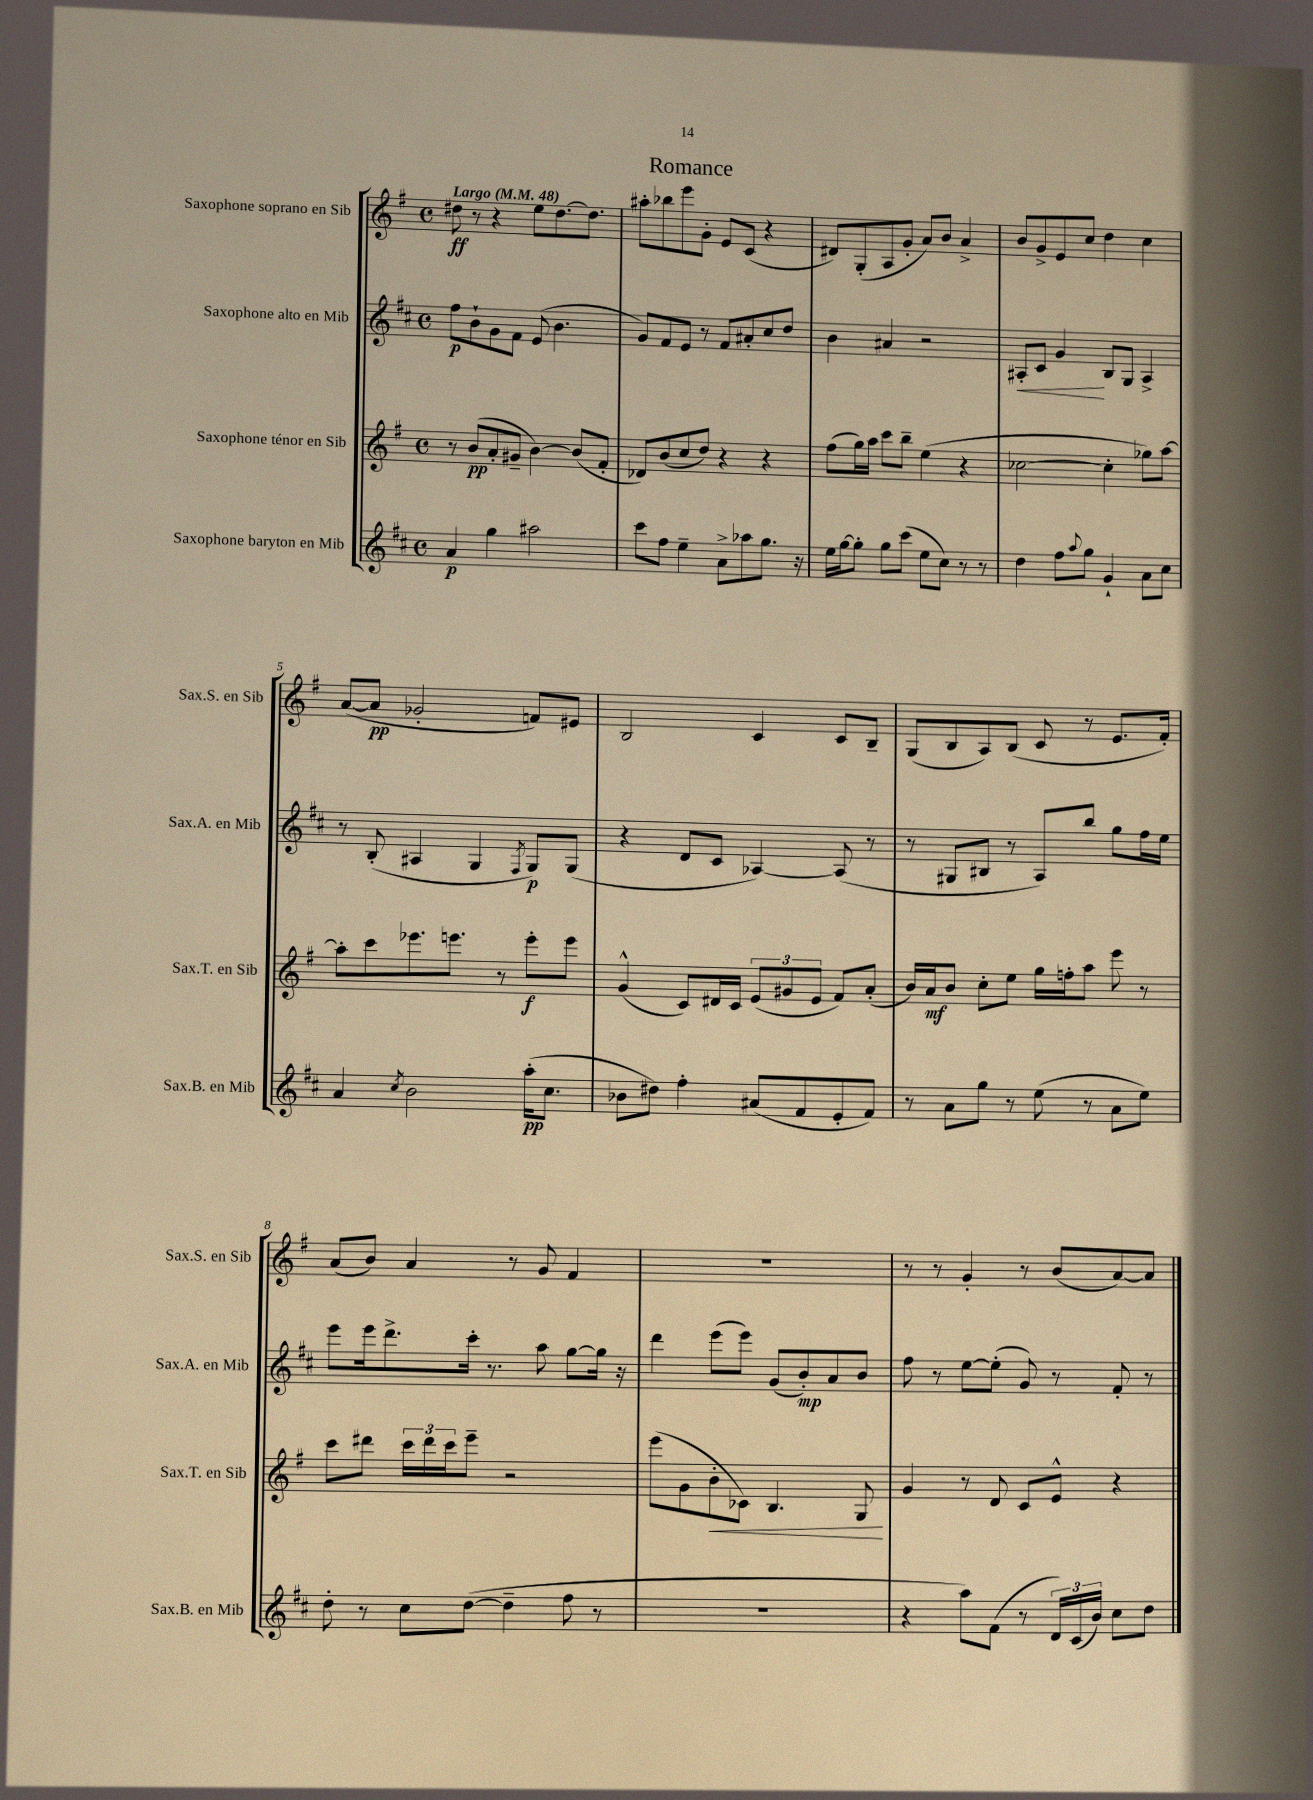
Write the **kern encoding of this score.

**kern	**dynam	**kern	**dynam	**kern	**dynam	**kern	**dynam
*part4	*part4	*part3	*part3	*part2	*part2	*part1	*part1
*staff4	*staff4	*staff3	*staff3	*staff2	*staff2	*staff1	*staff1
*I"Saxophone baryton en Mib	*	*I"Saxophone ténor en Sib	*	*I"Saxophone alto en Mib	*	*I"Saxophone soprano en Sib	*
*I'Sax.B. en Mib	*	*I'Sax.T. en Sib	*	*I'Sax.A. en Mib	*	*I'Sax.S. en Sib	*
*clefG2	*	*clefG2	*	*clefG2	*	*clefG2	*
*k[f#c#]	*	*k[f#]	*	*k[f#c#]	*	*k[f#]	*
*M4/4	*	*M4/4	*	*M4/4	*	*M4/4	*
*met(c)	*	*met(c)	*	*met(c)	*	*met(c)	*
*MM48	*	*MM48	*	*MM48	*	*MM48	*
=1	=1	=1	=1	=1	=1	=1	=1
!	!	!	!	!	!	!LO:TX:a:B:t=Largo	!
4a/	p	8r	.	8ff#\L	p	8dd#X\	ff
.	.	(8b/L	pp	8b`\	.	8r	.
4gg\	.	8a'/	.	8g\	.	4r	.
.	.	8g#X~/J	.	8f#\J	.	.	.
2aa#X\	.	[4b\)	.	(8e/	.	8ee\L	.
.	.	.	.	4.b\	.	[8.dd#\	.
.	.	(8b/L]	.	.	.	.	.
.	.	.	.	.	.	8.dd#\J]	.
.	.	8f#'/J	.	.	.	.	.
=2	=2	=2	=2	=2	=2	=2	=2
8ccc#\L	.	8d-X/L)	.	8g/L)	.	8aa#X'\L	.
8ff#\J	.	(8b/	.	8f#/	.	8bb-X\	.
4ee~\	.	8cc/	.	8e/J	.	8eee\	.
.	.	8dd/J)	.	8r	.	8g'\J	.
8a^\L	.	4r	.	8f#/L	.	8e/L	.
8aa-X\	.	.	.	8a#X'/	.	(8c/J	.
8.gg\J	.	4r	.	8cc#/	.	4r	.
.	.	.	.	8dd/J	.	.	.
16r	.	.	.	.	.	.	.
=3	=3	=3	=3	=3	=3	=3	=3
16ee\LL	.	(8ff#\L	.	4b\	.	8d#X/L)	.
[16gg\J	.	.	.	.	.	.	.
8gg'\J]	.	16gg\L)	.	.	.	(8G'/	.
.	.	16aa\JJ	.	.	.	.	.
8gg\L	.	8ccc\L	.	4a#X/	.	8A/	.
(8ccc#\J	.	8bb~\J	.	.	.	8g'/J	.
8ee\L	.	(4ee\	.	2r	.	8a/L)	.
8cc#\J)	.	.	.	.	.	8b/J	.
8r	.	4r	.	.	.	4a^/	.
8r	.	.	.	.	.	.	.
=4	=4	=4	=4	=4	=4	=4	=4
!	!	!	!	!	!LO:HP:b	!	!
4dd\	.	[2cc-X\	.	8A#X'/L	<	8b/L	.
.	.	.	.	8c#/J	.	8g^/	.
8ff#\L	.	.	.	4g/	.	8e/	.
8qqaa/	.	.	.	.	.	.	.
8gg\J	.	.	.	.	.	8cc/J	.
4g`/	.	4cc-'\]	.	8B/L	[	4dd\	.
.	.	.	.	8G/J	.	.	.
8a\L	.	8gg-X\L)	.	4A#^/	.	4cc\	.
8cc#\J	.	[8aa\J	.	.	.	.	.
!!LO:LB:g=z
=5	=5	=5	=5	=5	=5	=5	=5
4a/	.	8aa'\L]	.	8r	.	([8a/L	.
.	.	8ccc\	.	(8B'/	.	8a/J]	pp
8qcc#/	.	.	.	.	.	.	.
2b\	.	8.eee-X\	.	4A#X/	.	2g-X'/	.
.	.	8.eeen\J	.	.	.	.	.
.	.	.	.	4G/	.	.	.
.	.	8r	.	.	.	.	.
.	.	.	.	8qF#/	.	.	.
(16aa'\KL	pp	8eee'\L	f	8G/L)	p	8fn/L)	.
8.cc#\J	.	.	.	.	.	.	.
.	.	8eee\J	.	(8G/J	.	8e#X/J	.
=6	=6	=6	=6	=6	=6	=6	=6
8b-X\L	.	(4g^^/	.	4r	.	2B/	.
8dd#X\J)	.	.	.	.	.	.	.
4ff#'\	.	8c/L)	.	8d/L	.	.	.
.	.	16d#X/L	.	8c#/J	.	.	.
.	.	16c/JJ	.	.	.	.	.
(8a#X/L	.	(12e/L	.	[4A-X/)	.	4c/	.
.	.	12g#X/	.	.	.	.	.
8f#/	.	.	.	.	.	.	.
.	.	12e/J	.	.	.	.	.
8e'/	.	8f#/L)	.	(8A-/]	.	8c/L	.
8f#/J)	.	(8a'/J	.	8r	.	8B~/J	.
=7	=7	=7	=7	=7	=7	=7	=7
8r	.	16b/LL)	.	8r	.	(8G/L	.
.	.	16a/J	mf	.	.	.	.
8a\L	.	8b/J	.	8G#X/L	.	8B/	.
8gg\J	.	8cc'\L	.	8B#X/J	.	8A/)	.
8r	.	8ee\J	.	8r	.	(8B/J	.
(8ee\	.	16gg\LL	.	8A/L)	.	8c/	.
.	.	16ffn'\J	.	.	.	.	.
8r	.	8aa\J	.	8bb/J	.	8r	.
8a\L	.	8eee\	.	8gg\L	.	8.e/L	.
8ee\J)	.	8r	.	16ff#\L	.	.	.
.	.	.	.	16ee\JJ	.	16f#'/Jk)	.
!!LO:LB:g=z
=8	=8	=8	=8	=8	=8	=8	=8
8dd'\	.	8ccc\L	.	8eee\L	.	(8a/L	.
8r	.	8ddd#X\J	.	16eee\k	.	8b/J)	.
.	.	.	.	8.ddd^\	.	.	.
8cc#\L	.	24ccc\LL	.	.	.	4a/	.
.	.	24ddd#\	.	.	.	.	.
.	.	24ccc\J	.	.	.	.	.
([8dd\J	.	8eee~\J	.	16ccc#'\Jk	.	.	.
.	.	.	.	8.r	.	.	.
4dd~\]	.	2r	.	.	.	8r	.
.	.	.	.	8aa\	.	8g/	.
8ff#\	.	.	.	[8gg\L	.	4f#/	.
8r	.	.	.	16gg\Jk]	.	.	.
.	.	.	.	16r	.	.	.
=9	=9	=9	=9	=9	=9	=9	=9
1r	.	(8eee\L	.	4ddd\	.	1r	.
.	.	8g\	.	.	.	.	.
!	!	!	!LO:HP:b	!	!	!	!
.	.	8b'\	<	(8eee\L	.	.	.
.	.	8c-X\J)	.	8eee\J)	.	.	.
.	.	4.B/	.	(8g/L	.	.	.
.	.	.	.	8b'/)	mp	.	.
.	.	.	.	8a/	.	.	.
.	.	8G/	.	8b/J	.	.	.
.	.	.	[	.	.	.	.
=10	=10	=10	=10	=10	=10	=10	=10
4r	.	4g/	.	8ff#\	.	8r	.
.	.	.	.	8r	.	8r	.
8aa\L)	.	8r	.	[8ee\L	.	4g'/	.
(8f#\J	.	8d/	.	(8ee'\J]	.	.	.
8r	.	8c/L	.	8g/)	.	8r	.
24d/LL)	.	8e^^/J	.	8r	.	(8b/L	.
(24c#/	.	.	.	.	.	.	.
24b/JJ)	.	.	.	.	.	.	.
8cc#\L	.	4r	.	8f#'/	.	[8a/)	.
8dd\J	.	.	.	8r	.	8a/J]	.
==	==	==	==	==	==	==	==
*-	*-	*-	*-	*-	*-	*-	*-
